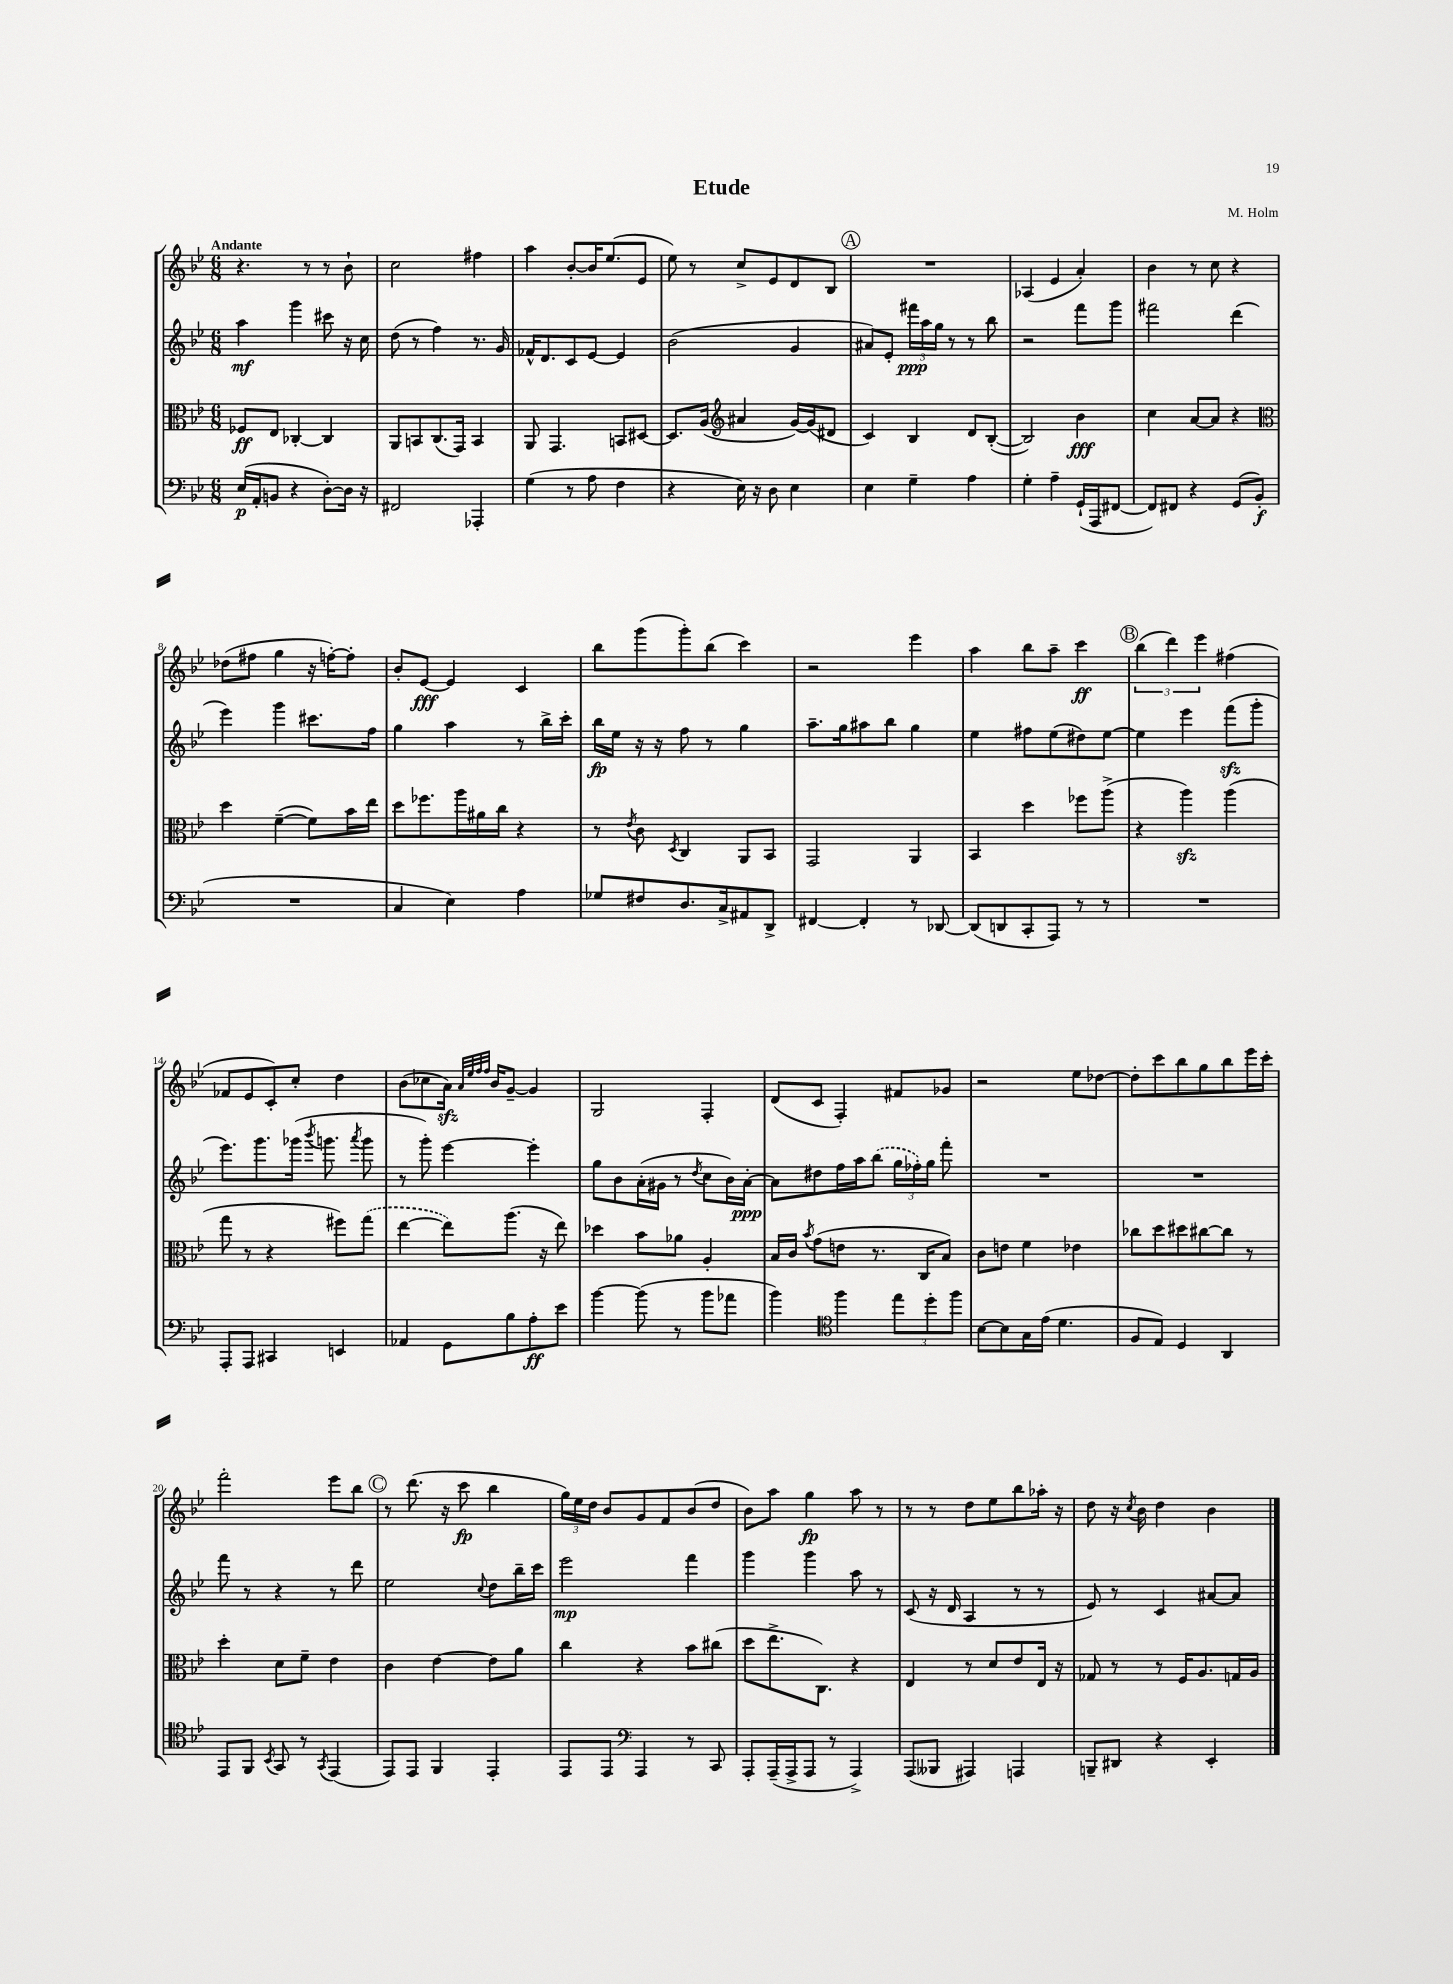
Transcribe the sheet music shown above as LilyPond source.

\header { title = "Etude" composer = "M. Holm" }
<<
\new StaffGroup <<
\new Staff = "s0" {
    \clef treble \key bes \major \numericTimeSignature \time 6/8 \tempo "Andante"
    \autoBeamOff r4. r8 r8 bes'8-! |
    c''2 fis''4 |
    a''4 bes'8[~-. bes'16 ees''8.( ees'8] |
    ees''8) r8 c''8[-> ees'8 d'8 bes8] |
    \mark \markup { \circle "A" } R2. |
    aes4( ees'4 a'4-.) |
    bes'4 r8 c''8 r4 |
    des''8[( fis''8] g''4 r16 f''16[~-.) f''8]-. |
    bes'8[-. ees'8]~\fff ees'4 c'4 |
    bes''8[ g'''8( g'''8-.) bes''8]( c'''4) |
    r2 ees'''4 |
    a''4 bes''8[ a''8]-- c'''4\ff |
    \mark \markup { \circle "B" } \tuplet 3/2 { bes''4( d'''4) ees'''4 } fis''4( |
    fes'8[ ees'8 c'8-.) c''8]-. d''4 |
    bes'8[( ces''8 a'16]\sfz) \grace { a'32[ ees''32 f''32 f''32] } bes'16[ g'8]~-- g'4 |
    g2 f4-. |
    d'8[( c'8] f4-.) fis'8[ ges'8] |
    r2 ees''8[ des''8]~ |
    des''8[-. c'''8 bes''8 g''8 bes''8 ees'''16 c'''16]-. |
    f'''2-. ees'''8[ bes''8] |
    \mark \markup { \circle "C" } r8 d'''8.( r16 c'''8\fp bes''4 |
    \tuplet 3/2 { g''16[) ees''16 d''16] } bes'8[ g'8 f'8 bes'8( d''8] |
    bes'8[) a''8] g''4\fp a''8 r8 |
    r8 r8 d''8[ ees''8 bes''8 aes''16]-. r16 |
    d''8 r16 \acciaccatura { c''8 } bes'16 d''4 bes'4 \bar "|." |
}
\new Staff = "s1" {
    \clef treble \key bes \major \numericTimeSignature \time 6/8
    \autoBeamOff a''4\mf g'''4 cis'''8 r16 c''16 |
    d''8( r8 f''4) r8. g'16 |
    fes'16[-^ d'8. c'8 ees'8]~ ees'4 |
    bes'2( g'4 |
    \mark \markup { \circle "A" } ais'8[) ees'8]-. \tuplet 3/2 { fis'''16[\ppp a''16 g''16] } r8 r8 bes''8 |
    r2 f'''8[ g'''8] |
    fis'''2 d'''4( |
    ees'''4) g'''4 cis'''8.[ f''16] |
    g''4 a''4 r8 bes''16[-> c'''16]-. |
    bes''16[\fp ees''16] r16 r16 f''8 r8 g''4 |
    a''8.[-- g''16 ais''8 bes''8] g''4 |
    ees''4 fis''8[ ees''8( dis''8) ees''8]~ |
    \mark \markup { \circle "B" } ees''4 ees'''4 f'''8[\sfz( g'''8]-. |
    ees'''8.[) g'''8. ges'''16]( \acciaccatura { bes'''8 } g'''8. \acciaccatura { a'''8 } g'''8 |
    r8 g'''8-.) ees'''4~ ees'''4-. |
    g''8[ bes'8 a'16-.( gis'16] r8 \acciaccatura { d''8 } c''8[ bes'16) a'16]~-.\ppp |
    a'8[ dis''8 f''16 a''16 \once \slurDashed bes''8]( \tuplet 3/2 { g''16[ fes''16-.) g''16] } f'''8-. |
    R2. |
    R2. |
    f'''8 r8 r4 r8 d'''8 |
    \mark \markup { \circle "C" } ees''2 \appoggiatura { c''8 } d''8[ bes''16-- c'''16] |
    ees'''2\mp f'''4 |
    g'''4 g'''4 a''8 r8 |
    c'8( r16 d'16 a4 r8 r8 |
    ees'8) r8 c'4 ais'8[~ ais'8] \bar "|." |
}
\new Staff = "s2" {
    \clef alto \key bes \major \numericTimeSignature \time 6/8
    \autoBeamOff fes8[\ff ees8] ces4~-. ces4 |
    a,8[ b,8 c8.( g,16]) b,4 |
    a,8 g,4. b,8[ dis8]~ |
    dis8.[ a16]( \clef treble ais'4 g'16[~) g'16( dis'8] |
    \mark \markup { \circle "A" } c'4) bes4 d'8[ bes8]~-.( |
    bes2) bes'4\fff |
    c''4 a'8[~ a'8] r4 |
    \clef alto d''4 f'4~--( f'8[) bes'16 ees''16] |
    d''8[ fes''8. a''16 ais'16 c''16] r4 |
    r8 \acciaccatura { ees'8 } c'8 \acciaccatura { d8 } c4 a,8[ bes,8] |
    g,2 a,4 |
    bes,4 d''4 fes''8[ a''8]->( |
    \mark \markup { \circle "B" } r4 a''4\sfz) a''4( |
    g''8 r8 r4 fis''8[) \once \slurDashed g''8]( |
    ees''4~ ees''8[) a''8.]( r16 ees''8) |
    des''4 bes'8[ aes'8] a4-. |
    bes16[ c'16] \acciaccatura { bes'8 } g'8[( e'8] r8. c16[ bes8]) |
    c'8[ e'8] f'4 ees'4 |
    ces''8[ d''8 dis''8 cis''8~ cis''8] r8 |
    d''4-. d'8[ f'8]-- ees'4 |
    \mark \markup { \circle "C" } c'4 ees'4~ ees'8[ a'8] |
    c''4 r4 bes'8[ cis''8]( |
    d''8[ ees''8.-> c8.]) r4 |
    ees4 r8 d'8[ ees'8 ees16] r16 |
    ges8 r8 r8 f16[ a8. g16 a16] \bar "|." |
}
\new Staff = "s3" {
    \clef bass \key bes \major \numericTimeSignature \time 6/8
    \autoBeamOff ees16[\p( a,16-. b,8] r4 d8[~-.) d16] r16 |
    fis,2 aes,,4-. |
    g4( r8 a8 f4 |
    r4 ees16) r16 d8 ees4 |
    \mark \markup { \circle "A" } ees4 g4-- a4 |
    g4-. a4-- g,16[-!( a,,16 fis,8]~ |
    fis,8[) fis,8] r4 g,8[( bes,8]-.\f |
    R2. |
    c4 ees4) a4 |
    ges8[ fis8 d8. c16-> ais,8 d,8]-> |
    fis,4~ fis,4-. r8 des,8~ |
    des,8[( d,8 c,8-. a,,8]) r8 r8 |
    \mark \markup { \circle "B" } R2. |
    a,,8[-. a,,8] cis,4 e,4 |
    aes,4 g,8[ bes8 a8-.\ff ees'8] |
    bes'4~ bes'8( r8 bes'8[ aes'8] |
    bes'4) \clef tenor f''4 \tuplet 3/2 { ees''8[ d''8-. f''8] } |
    bes8[~ bes8 g16 ees'16]( d'4. |
    f8[ ees8]) d4 a,4 |
    ees,8[ f,8] \acciaccatura { bes,8 } g,8 r8 \acciaccatura { g,8 } ees,4( |
    \mark \markup { \circle "C" } ees,8[) ees,8] f,4 ees,4-. |
    ees,8[ ees,8] \clef bass a,,4 r8 c,8 |
    a,,8[-. a,,16--( a,,16-> a,,8] r8 a,,4->) |
    a,,8[( beses,,8] ais,,4) a,,4 |
    b,,8[-- dis,8] r4 ees,4-. \bar "|." |
}
>>
>>
